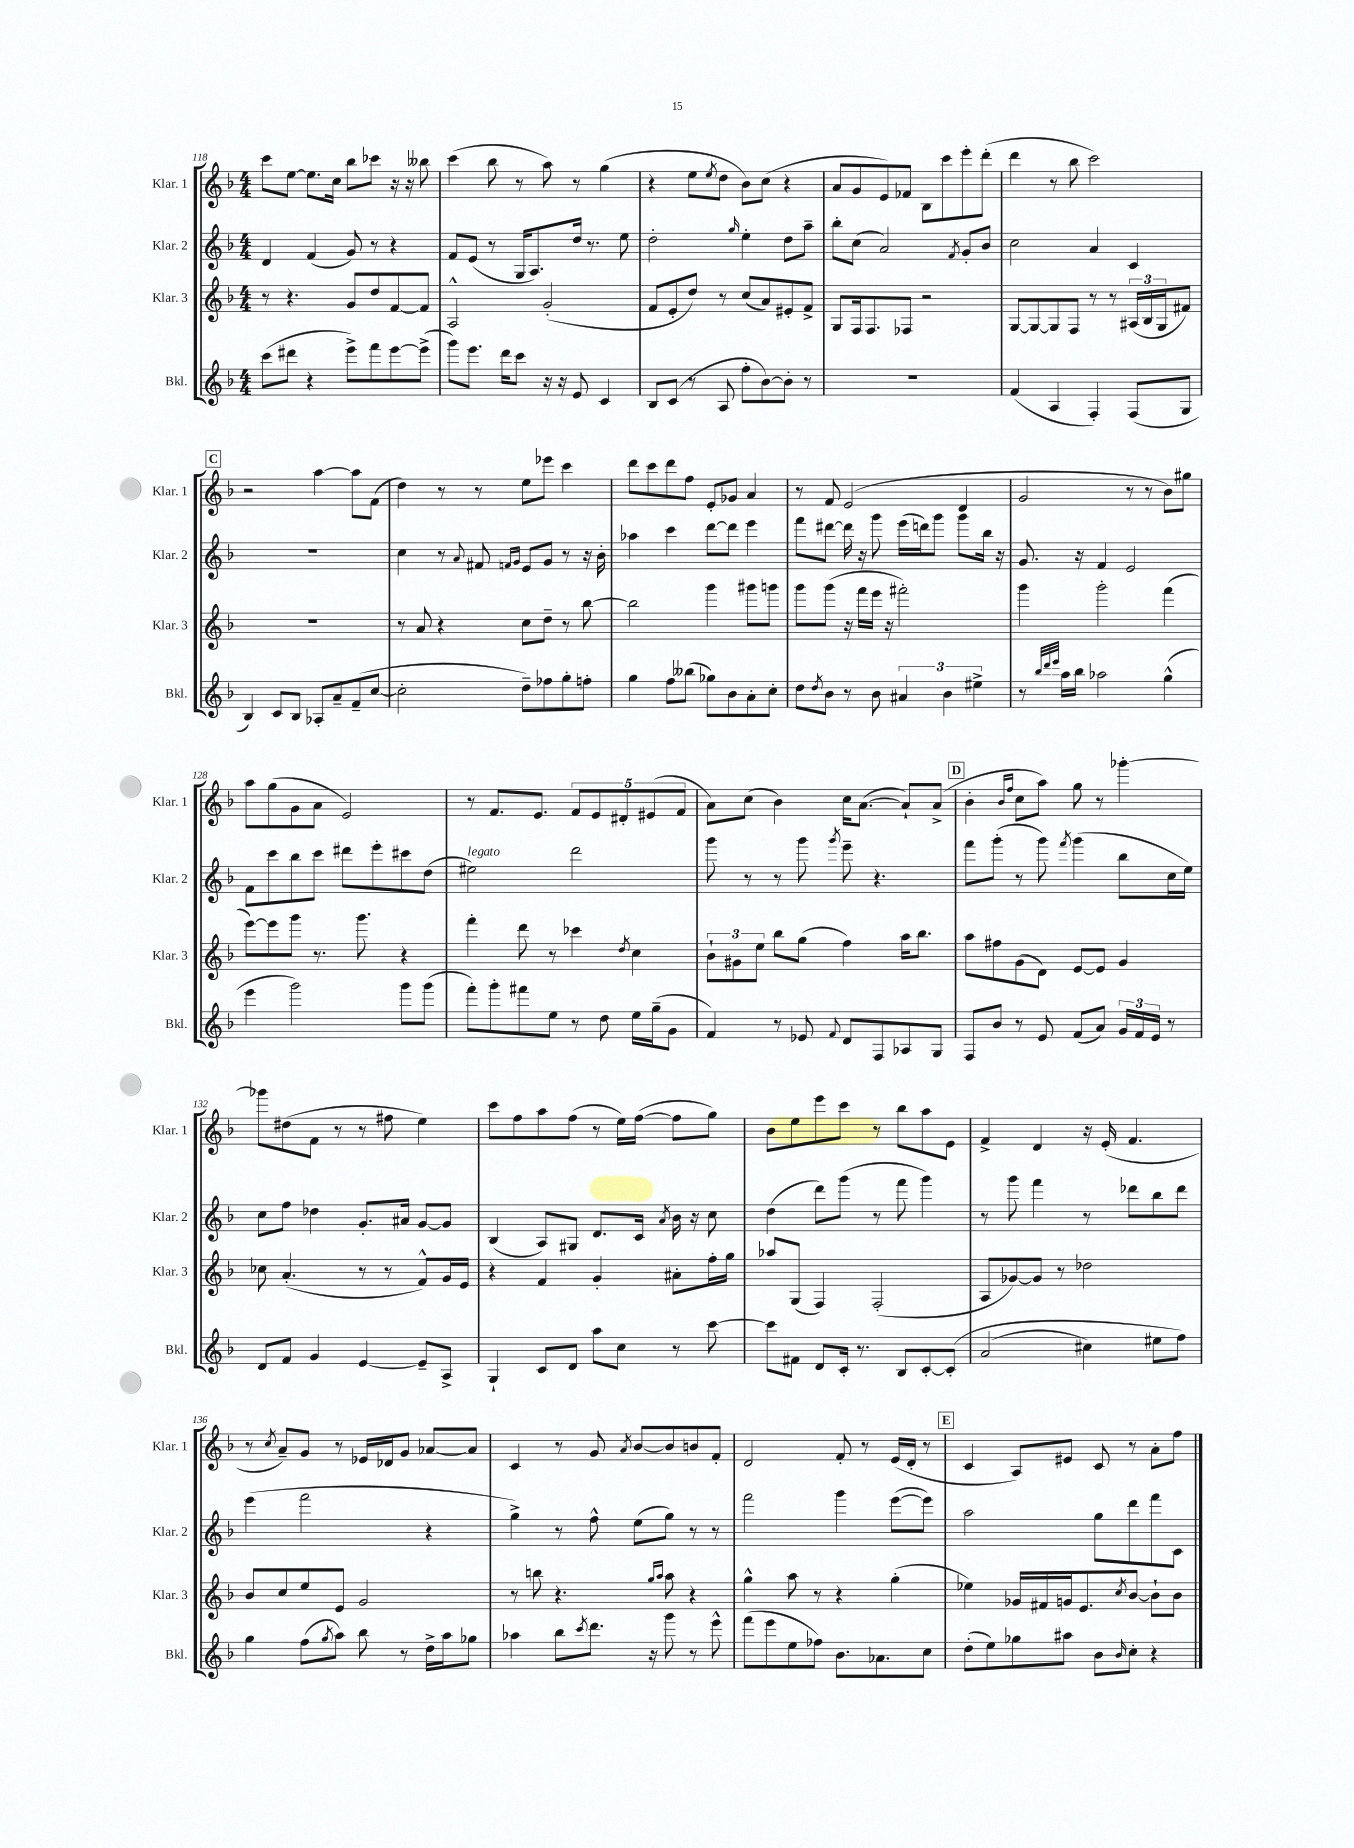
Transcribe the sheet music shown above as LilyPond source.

<<
\new StaffGroup <<
\new Staff = "s0" \with { instrumentName = "Klar. 1" shortInstrumentName = "Klar. 1" } {
    \clef treble \key f \major \numericTimeSignature \time 4/4
    c'''8 e''8~ e''8. c''16 bes''8 ces'''8 r16 r16 beses''8 |
    c'''4( bes''8 r8 a''8) r8 g''4( |
    r4 e''8 \acciaccatura { e''8 } d''8 bes'8) c''8( r4 |
    a'8 g'8 e'8) fes'8 bes8 c'''8 e'''8-. d'''8-.( |
    d'''4 r8 bes''8 c'''2) |
    \mark \markup { \box "C" } r2 a''4~ a''8 f'8( |
    d''4) r8 r8 e''8 ees'''8 c'''4 |
    d'''8 c'''8 d'''8 f''8 e'8-. ges'8 a'4 |
    r8 f'8 e'2( d'4 |
    g'2 r8 r8 bes'8) gis''8 |
    a''8 g''8( g'8 a'8 e'2) |
    r8 f'8. e'8. \tuplet 5/4 { f'8 e'8 dis'8-. eis'8( f'8 } |
    a'8) c''8( bes'4) c''16 a'8.~( a'8-!) a'8->( |
    \mark \markup { \box "D" } bes'4-. \grace { bes'16 f''16 } c''8 a''8) g''8 r8 ges'''4~-. |
    ges'''8 dis''8( f'8 r8 r8 fis''8 e''4) |
    c'''8 f''8 a''8 f''8( r8 e''16) f''16~( f''8 g''8) |
    bes'8 e''8 e'''8 c'''8 r8 bes''8 a''8 e'8 |
    f'4-> d'4 r16 e'16-.( f'4. |
    r8 \acciaccatura { c''8 } a'8--) g'8 r8 ees'16 des'16 g'8 aes'8~ aes'8 |
    c'4 r8 g'8 \acciaccatura { a'8 } bes'8~ bes'8 b'8 f'8-. |
    d'2 f'8-. r8 e'16( d'16-. r8 |
    \mark \markup { \box "E" } c'4 a8) eis'8 c'8 r8 a'8-. f''8 \bar "|." |
}
\new Staff = "s1" \with { instrumentName = "Klar. 2" shortInstrumentName = "Klar. 2" } {
    \clef treble \key f \major \numericTimeSignature \time 4/4
    d'4 f'4( g'8) r8 r4 |
    f'8 e'8( r8 g16 a8.) d''16 r8. e''8 |
    d''2-. \grace { g''16 } e''4-. d''8 a''8-- |
    bes''8-. c''8( a'2) \acciaccatura { f'8 } g'8-. bes'8 |
    c''2 a'4 c'4 |
    \mark \markup { \box "C" } R1 |
    c''4 r8 \appoggiatura { a'8 } fis'8 \grace { f'16 g'16 } e'8 g'8 r8 r16 bes'16-. |
    aes''4 c'''4 d'''8~ d'''8 e'''4 |
    f'''8 dis'''8~ dis'''16 r16 g'''8 e'''16( d'''16) g'''8 g'''8 bes''16 r16 |
    g'8. r16 f'4 e'2 |
    f'8 c'''8 bes''8 c'''8 dis'''8 e'''8-. cis'''8 d''8( |
    eis''2^\markup { \italic "legato" }) d'''2 |
    g'''8 r8 r8 g'''8 \acciaccatura { g'''8 } e'''8-- r4. |
    \mark \markup { \box "D" } f'''8 g'''8-.( r8 g'''8) \acciaccatura { f'''8 } g'''4( bes''8 c''16 e''16) |
    c''8 f''8 des''4 g'8.-. ais'16 g'8~ g'8 |
    bes4( a8) gis8 d'8. c'16 \acciaccatura { a'8 } bes'16 r16 c''8 |
    d''4( d'''8) g'''8( r8 f'''8 g'''4) |
    r8 g'''8 f'''4 r8 des'''8 bes''8 des'''8 |
    e'''4( f'''2 r4 |
    g''4->) r8 f''8-^ e''8( g''8) r8 r8 |
    f'''2 g'''4 e'''8~( e'''8) |
    \mark \markup { \box "E" } a''2 g''8 d'''8 f'''8 c'8 \bar "|." |
}
\new Staff = "s2" \with { instrumentName = "Klar. 3" shortInstrumentName = "Klar. 3" } {
    \clef treble \key f \major \numericTimeSignature \time 4/4
    r8 r4. g'8 d''8 f'8~ f'8 |
    a2-^ g'2-.( |
    f'8 e'8-. d''8) r8 c''8( a'8) eis'8-. f'8-> |
    g8 f16 f8. fes8 r2 |
    g8~ g8~ g8 f8 r8 r8 \tuplet 3/2 { ais16( bes16 g16 } fis'8) |
    \mark \markup { \box "C" } R1 |
    r8 a'8 r4 c''8 d''8-- r8 bes''8~ |
    bes''2 g'''4 gis'''8 g'''8 |
    g'''8 g'''8( r16 f'''16 e'''16 r16 fis'''2-.) |
    g'''4 g'''2-. f'''4( |
    e'''8~) e'''8 g'''8 r8. g'''8. r4 |
    f'''4-. d'''8 r8 ces'''4 \acciaccatura { d''8 } c''4 |
    \tuplet 3/2 { bes'8-! gis'8 e''8 } bes''8 g''8( f''4) a''16 bes''8. |
    \mark \markup { \box "D" } a''8 fis''8 g'8( d'8) e'8~ e'8 g'4 |
    ces''8 a'4.-.( r8 r8 f'8-^) g'16 e'16 |
    r4 f'4 g'4-. ais'8-. f''16-. g''16 |
    aes''8 g8( f4) f2-.( |
    a8 ges'8~) ges'8 r8 des''2 |
    bes'8 c''8 e''8 e'8 g'2 |
    r8 b''8 r4. \grace { g''16 a''16 } a''8 r4 |
    g''4-^ a''8 r8 r4 g''4-.( |
    \mark \markup { \box "E" } ees''4) ges'16 fis'16 g'16 e'8. \acciaccatura { c''8 } bes'8~ bes'8-! bes'8 \bar "|." |
}
\new Staff = "s3" \with { instrumentName = "Bkl." shortInstrumentName = "Bkl." } {
    \clef treble \key f \major \numericTimeSignature \time 4/4
    c'''8( dis'''8 r4 e'''8->) f'''8 e'''8~ e'''8->( |
    g'''8) e'''8. d'''16 c'''8 r16 r16 e'8 c'4 |
    bes8 c'8( r8 a8 f''8-. bes'8~) bes'8-. r8 |
    R1 |
    f'4( a4 f4-.) f8( g8 |
    \mark \markup { \box "C" } bes4) c'8 bes8 aes8-. a'8-- f'8--( c''8~ |
    c''2-. d''8--) fes''8 g''8-. f''8-. |
    g''4 f''8 beses''8( ges''8) bes'8 a'8-. c''8-. |
    d''8 \acciaccatura { d''8 } bes'8 r8 bes'8 \tuplet 3/2 { ais'4 bes'4 eis''4-> } |
    r8 \grace { bes''32 d'''32 e'''32 } a''16 bes''16 aes''2 g''4-^( |
    e'''4 g'''2) g'''8 g'''8( |
    f'''8-.) g'''8-. fis'''8 e''8 r8 d''8 e''16 g''16--( g'8 |
    f'4) r8 ees'8 \appoggiatura { f'8 } d'8 f8 aes8 g8 |
    \mark \markup { \box "D" } f8 bes'8 r8 e'8 f'8( a'8) \tuplet 3/2 { g'16 f'16 e'16 } r8 |
    d'8 f'8 g'4 e'4~ e'8-- a8-> |
    g4-! c'8 d'8 a''8 c''8 r8 c'''8~ |
    c'''8 fis'8 d'8 c'16-. r8. bes8 c'8~-. c'8-.\( |
    a'2( cis''4) eis''8 f''8\) |
    g''4 f''8( \acciaccatura { g''8 } a''8) bes''8 r8 d''16-> a''16 ges''8 |
    aes''4 bes''8 \acciaccatura { c'''8 } d'''8. r16 g'''8 r8 e'''8-^ |
    f'''8( e'''8 e''8 fes''8) bes'8. aes'8. c''8 |
    \mark \markup { \box "E" } d''8-.( e''8) ges''8 ais''8 bes'8 \grace { bes'16 } c''8-. r4 \bar "|." |
}
>>
>>
\layout { \context { \Score currentBarNumber = #118 } }
